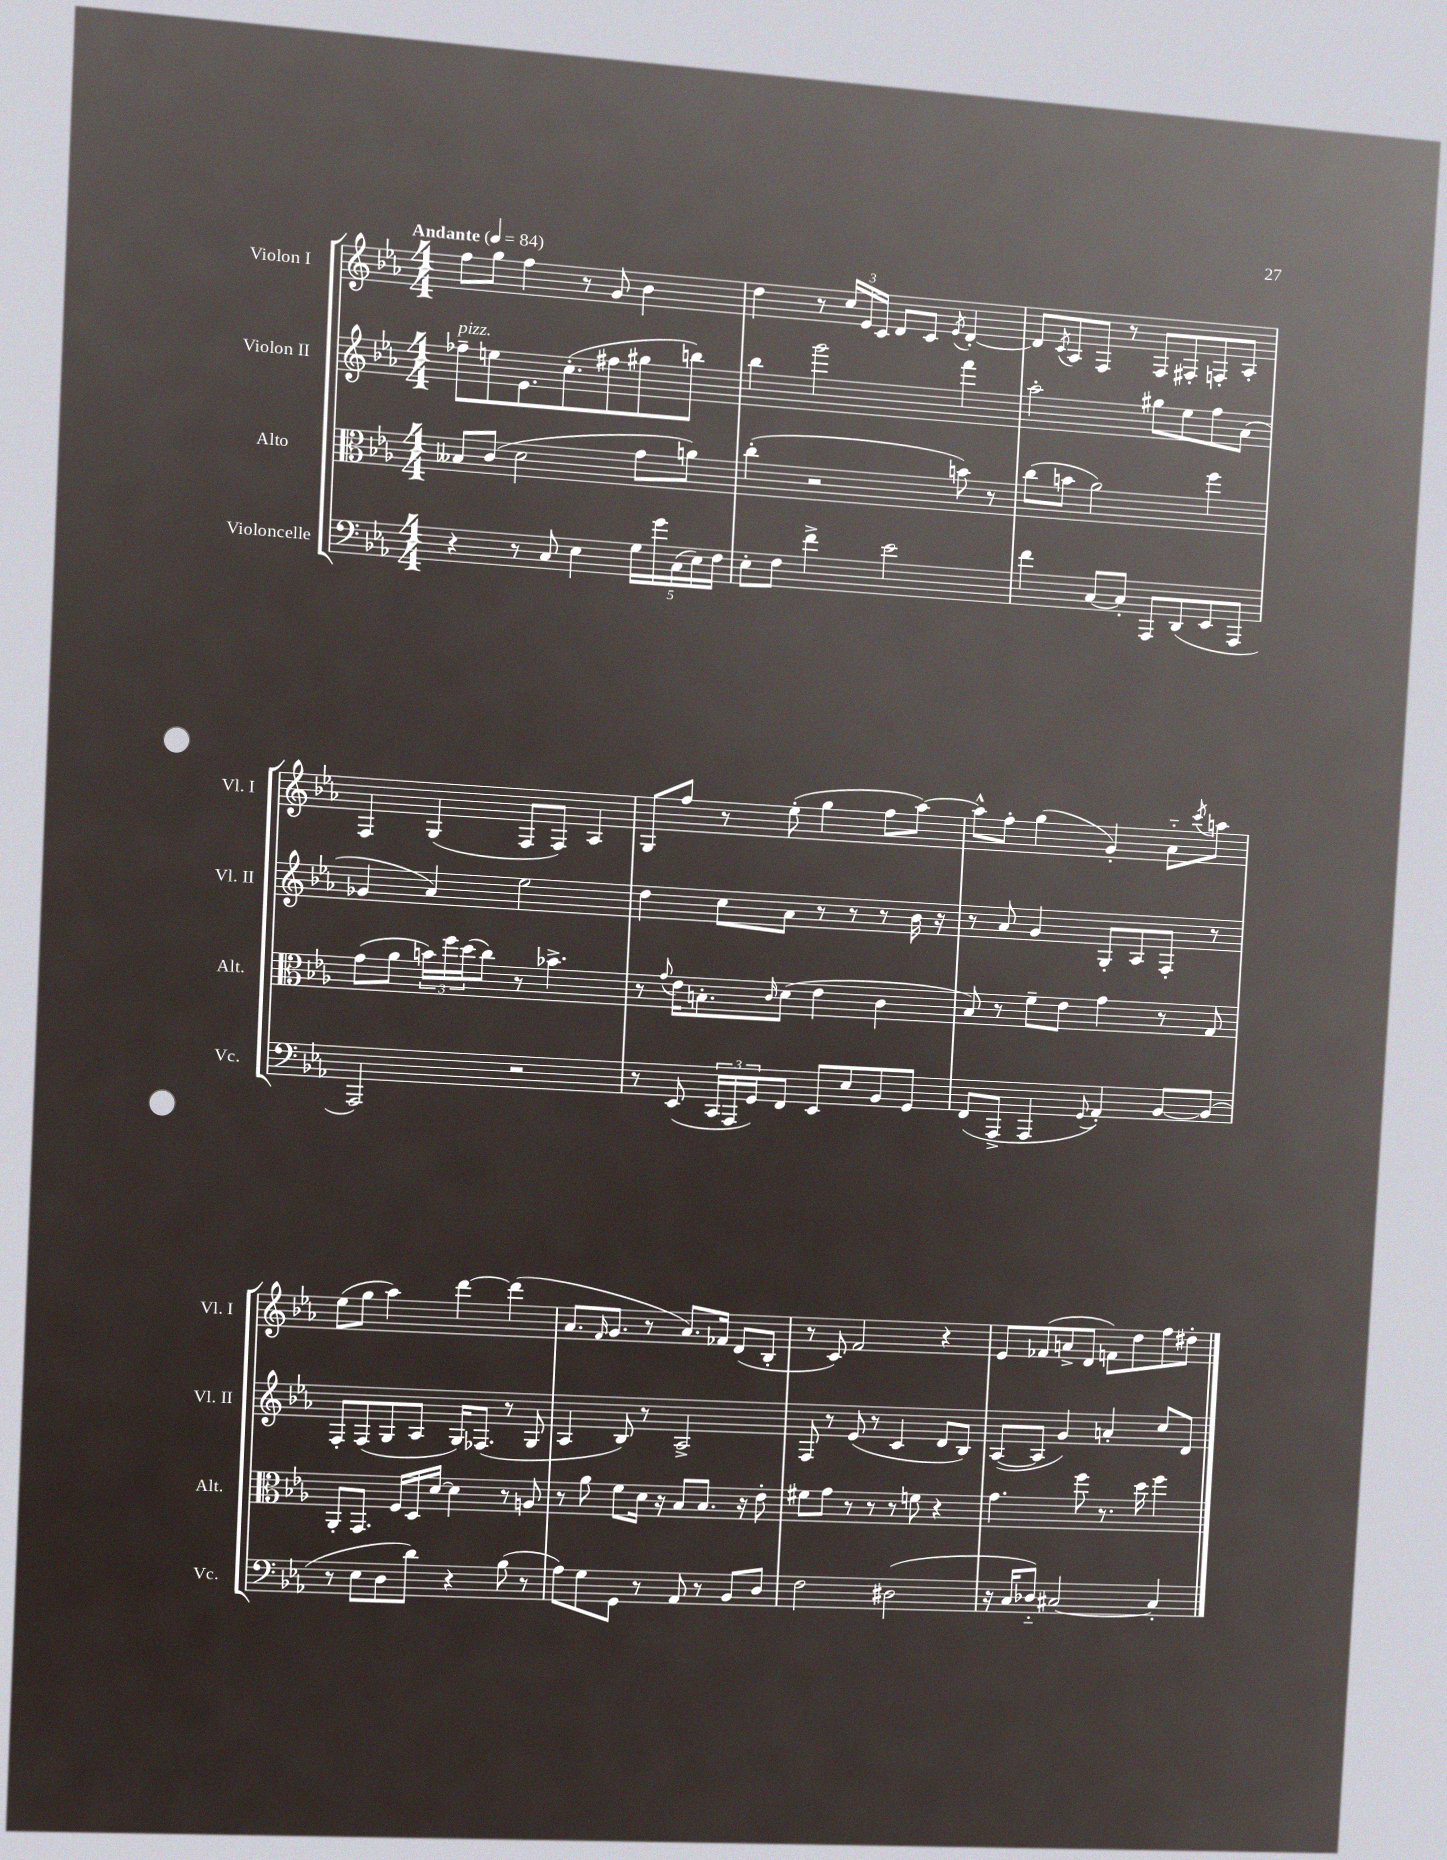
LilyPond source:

<<
\new StaffGroup <<
\new Staff = "s0" \with { instrumentName = "Violon I" shortInstrumentName = "Vl. I" } {
    \clef treble \key ees \major \numericTimeSignature \time 4/4 \tempo "Andante" 4 = 84
    f''8 g''8 f''4 r8 g'8 bes'4 |
    d''4 r8 \tuplet 3/2 { c''16 ees'16 c'16 } d'8 c'8 \acciaccatura { ees'8 } d'4~-. |
    d'8 \acciaccatura { c'8 } aes8 f8 r8 f8 fis8-. f8-. aes8-. |
    f4 g4( f8 f8) aes4 |
    g8 f''8 r8 ees''8-.( g''4 f''8 aes''8~) |
    aes''8-^ f''8-. g''4( g'4-.) aes'8-_ \acciaccatura { c'''8 } a''8 |
    ees''8( g''8 aes''4) d'''4~ d'''4( |
    aes'8. \grace { f'16 } g'8. r8 aes'8.) fes'16 d'8( bes8-. |
    r8 c'8) f'2 r4 |
    ees'8 fes'8( a'8-> d'8 f'8) d''8 f''8 dis''8-. \bar "|." |
}
\new Staff = "s1" \with { instrumentName = "Violon II" shortInstrumentName = "Vl. II" } {
    \clef treble \key ees \major \numericTimeSignature \time 4/4
    fes''8--^\markup { \italic "pizz." } e''8 ees'8. c''8.-.( fis''8 gis''8 b''8) |
    bes''4 g'''2 f'''4 |
    aes''2-. gis''8 ees''8 f''8 aes'8( |
    ges'4 aes'4) ees''2 |
    d''4 c''8 aes'8 r8 r8 r8 bes'16 r16 |
    r8 aes'8 g'4 g8-. aes8 f8-. r8 |
    f8-. f8( g8 aes8 g16) fes8.( r8 g8 |
    aes4 bes8) r8 aes2-> |
    f8 r8 ees'8( r8 c'4 d'8 bes8) |
    aes8~( aes8 g'4) a'4-. c''8 d'8 \bar "|." |
}
\new Staff = "s2" \with { instrumentName = "Alto" shortInstrumentName = "Alt." } {
    \clef alto \key ees \major \numericTimeSignature \time 4/4
    beses8 c'8( d'2 g'8 a'8) |
    c''4-.( r2 b'8) r8 |
    c''8( b'8 aes'2) f''4 |
    g'8( aes'8 \tuplet 3/2 { b'16) f''16 d''16( } c''8) r8 bes'4.-> |
    r8 \appoggiatura { g'8 } ees'16 b8.-. \grace { c'16 } d'8( ees'4 c'4 |
    bes8) r8 f'8-- ees'8 g'4 r8 g8 |
    aes,8-. g,8. f16 d16 d'16~ d'4 r8 a8 |
    r8 aes'8 f'8 d'16 r16 bes8 bes8. r16 ees'8-. |
    fis'8 g'8 r8 r8 r8 f'8 r4 |
    g'4. f''8 r8. d''16 f''4 \bar "|." |
}
\new Staff = "s3" \with { instrumentName = "Violoncelle" shortInstrumentName = "Vc." } {
    \clef bass \key ees \major \numericTimeSignature \time 4/4
    r4 r8 c8 ees4 \tuplet 5/4 { g16 g'16 c16( ees16) f16 } |
    ees8-. f8 f'4-> ees'2 |
    f'4 c8~ c8-. aes,,8 d,8( ees,8 aes,,8 |
    aes,,2) r2 |
    r8 ees,8( \tuplet 3/2 { c,16 aes,,16 g,16) } f,8 ees,8 ees8 bes,8 g,8 |
    f,8( aes,,8-> aes,,4 \appoggiatura { g,8 } aes,4-.) bes,8~ bes,8( |
    r8 ees8 d8 d'8) r4 bes8( r8 |
    aes8) g8 g,8 r8 aes,8 r8 bes,8 d8 |
    f2 dis2( |
    r16 c16 des8-_) cis2~ cis4-. \bar "|." |
}
>>
>>
\layout { \context { \Score \remove "Bar_number_engraver" } }
